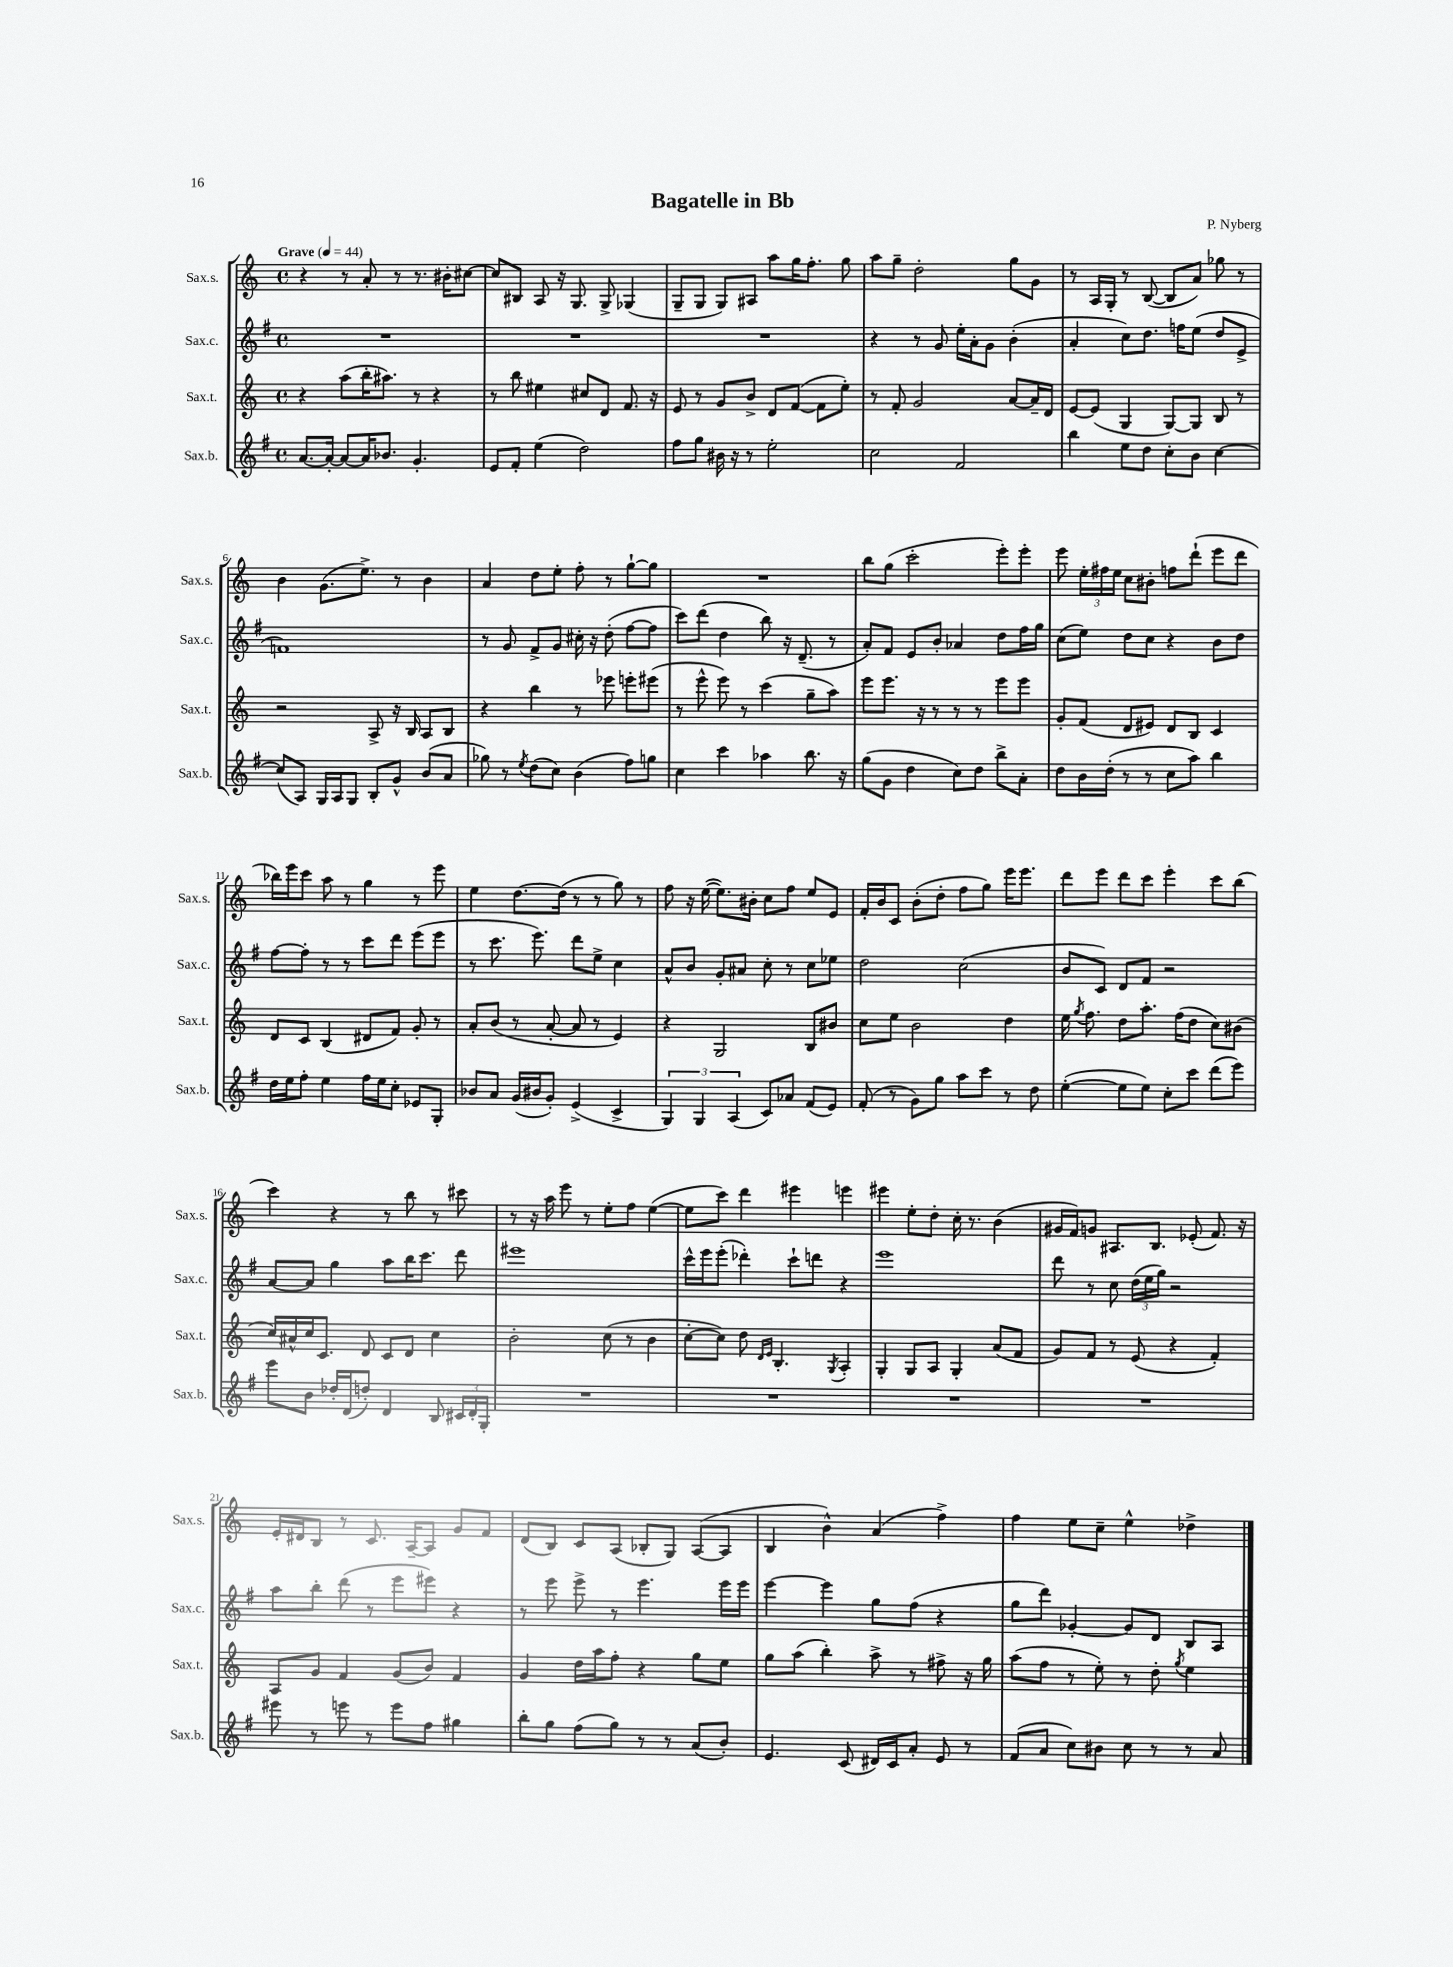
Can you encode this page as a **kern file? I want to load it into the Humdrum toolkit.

**kern	**kern	**kern	**kern
*part4	*part3	*part2	*part1
*staff4	*staff3	*staff2	*staff1
*I"Sax.b.	*I"Sax.t.	*I"Sax.c.	*I"Sax.s.
*I'Sax.b.	*I'Sax.t.	*I'Sax.c.	*I'Sax.s.
*clefG2	*clefG2	*clefG2	*clefG2
*k[f#]	*k[]	*k[f#]	*k[]
*M4/4	*M4/4	*M4/4	*M4/4
*met(c)	*met(c)	*met(c)	*met(c)
*MM44	*MM44	*MM44	*MM44
=1	=1	=1	=1
!	!	!	!LO:TX:a:B:t=Grave
[8.a/L	4r	1r	4r
16a'/Jk_	.	.	.
8a/L_	(8aa\L	.	8r
16a/K]	16bb'\K	.	8a'/
8.b-X/J	8.aa#X\J)	.	.
.	.	.	8r
4.g'/	8r	.	8.r
.	4r	.	.
.	.	.	16b#X'\KL
.	.	.	[8cc#X\J
=2	=2	=2	=2
8e/L	8r	1r	8cc#/L]
8f#'/J	8bb\	.	8B#X/J
(4ee\	4ee#X\	.	8A/
.	.	.	16r
.	.	.	8.G/
2dd\)	8cc#X/L	.	.
.	8d/J	.	8G^/
.	8.f/	.	(4G-X/
.	16r	.	.
=3	=3	=3	=3
8ff#\L	8e/	1r	8G~/L
8gg\J	8r	.	8G/J
16b#X\	8g/L	.	8G/L)
16r	.	.	.
8r	8b^/J	.	8A#X/J
2ee'\	8d/L	.	8aa\L
.	([8f/J	.	16gg\K
.	.	.	8.ff'\J
.	8f\L]	.	.
.	8ee'\J)	.	8gg\
=4	=4	=4	=4
2cc\	8r	4r	8aa\L
.	8f'/	.	8gg~\J
.	2g/	8r	2dd'\
.	.	8g/	.
2f#/	.	16ee'\LL	.
.	.	16a'\J	.
.	.	8g\J	.
.	[8a/L	(4b'\	8gg\L
.	16a~/L]	.	8g\J
.	16d/JJ	.	.
=5	=5	=5	=5
4bb\	[8e/L	4a'/	8r
.	(8e/J]	.	16A/LL
.	.	.	16G'/JJ
8ee\L	4G/	8cc\L)	8r
8dd\J	.	8.dd\J	([8B/
8cc'\L	[8G/L)	.	8B/L]
.	.	16ffn\KL	.
8b\J	8G/J]	(8ee\J	8a/J)
[4cc\	8B/	8dd/L	8gg-X\
.	8r	8e^/J	8r
!!LO:LB:g=z
=6	=6	=6	=6
(8cc/L]	2r	1fn)	4b\
8A/J)	.	.	.
16G/LL	.	.	(8.g\L
16A/J	.	.	.
8G/J	.	.	.
.	.	.	8.ee^\J)
8B'/L	8A^/	.	.
8g^^/J	16r	.	8r
.	16B/	.	.
(8b/L	8A/L	.	4b\
8a/J	8B/J	.	.
=7	=7	=7	=7
8gg-X\)	4r	8r	4a/
8r	.	8g/	.
8qee/	.	.	.
(8dd\L	4bb\	8f#^/L	8dd\L
8cc\J)	.	8g/J	8ee'\J
(4b\	8r	16cc#X'\	8ff'\
.	.	16r	.
.	8eee-X\	(8dd'\	8r
8ff#\L)	8eeen'\L	[8ff#\L	[8gg`\L
8ggn\J	(8eee#X\J	8ff#\J]	8gg\J]
=8	=8	=8	=8
4cc\	8r	8ccc\L)	1r
.	8eee^^\	(8ddd\J	.
4ccc\	8eee\)	4dd\	.
.	8r	.	.
4aa-X\	(4ccc\	8bb\)	.
.	.	16r	.
.	.	(8.d~/	.
8.bb\	8gg~\L	.	.
.	8aa\J)	8r	.
16r	.	.	.
=9	=9	=9	=9
(8gg\L	8eee\L	8a'/L)	8bb\L
8g\J	8.eee\J	8f#/J	(8gg\J
4dd\	.	8e/L	2ccc'\
.	16r	.	.
.	8r	8b'/J	.
8cc\L)	8r	4a-X/	.
8dd\J	8r	.	.
8bb^\L	8eee\L	8dd\L	8eee'\L)
8a'\J	8eee\J	16ff#\L	8eee'\J
.	.	16gg\JJ	.
=10	=10	=10	=10
8dd\L	8g'/L	(8cc\L	8eee\
16b\L	(8f/J	8ee\J)	24ee'\LL
.	.	.	24ff#X\
(16dd'\JJ	.	.	.
.	.	.	24ee\JJ
8r	8d/L	8dd\L	8cc\L
8r	8e#X/J)	8cc\J	8b#X'\J
8cc\L	8d/L	4r	8ffn\L
8aa\J)	8B/J	.	(8ddd`\J
4bb\	4c/	8b\L	8eee\L
.	.	8dd\J	8ddd\J
!!LO:LB:g=z
=11	=11	=11	=11
16dd\LL	8d/L	[8ff#\L	16bb-X\LL)
16ee\J	.	.	16eee\J
8ff#'\J	8c/J	8ff#'\J]	8ccc\J
4ee\	(4B/	8r	8aa\
.	.	8r	8r
16ff#\LL	8d#X/L	8ccc\L	4gg\
16ee\J	.	.	.
8cc'\J	8f/J)	8ddd\J	.
8e-X/L	8g'/	(8eee\L	8r
8G'/J	8r	8eee\J	8eee\
=12	=12	=12	=12
8b-X/L	8a'/L	8r	4ee\
8a/J	(8b/J	8.ccc\	.
(16g/LL	8r	.	[8.dd\L
16b#X/J	.	8.eee\)	.
8g'/J)	[8a'/	.	.
.	.	.	(16dd\Jk]
(4e^/	8a/]	8ddd\L	8r
.	8r	8ee^\J	8r
4c^/	4e/)	4cc\	8gg\)
.	.	.	8r
=13	=13	=13	=13
6G/)	4r	8a^^/L	8ff\
.	.	8b/J	16r
6G/	.	.	.
.	.	.	([16ee\
.	2G/	8g'/L	8.ee\L])
(6A/	.	.	.
.	.	8a#X/J	.
.	.	.	16b#X'\Jk
8c/L)	.	8cc'\	8cc\L
8a-X/J	.	8r	8ff\J
(8f#/L	8B/L	8cc\L	8ee/L
8e/J)	8b#X/J	8ee-X\J	8e/J
=14	=14	=14	=14
(8f#'/	8cc\L	2dd\	16f'/LL
.	.	.	16b/J
8r	8ee\J	.	8c/J
8g\L)	2b\	.	(8b'\L
8gg\J	.	.	8dd'\J
8aa\L	.	(2cc\	8ff\L
8ccc\J	.	.	8gg\J)
8r	4dd\	.	16eee\KL
.	.	.	8.eee\J
8dd\	.	.	.
=15	=15	=15	=15
([4ee'\	16ee\	8b/L	8ddd\L
.	8qgg/	.	.
.	8.ff\	.	.
.	.	8c/J)	8eee\J
8ee\L]	8dd\L	8d/L	8ddd\L
8ee\J)	8.aa'\J	8f#/J	8ccc\J
8cc'\L	.	2r	4eee'\
.	(16ff\KL	.	.
8ccc\J	8dd\J	.	.
(8ddd\L	8cc\L)	.	8ccc\L
8eee\J)	(8b#X\J	.	(8bb\J
!!LO:LB:g=z
=16	=16	=16	=16
8eee\L	16cc/LL)	[8a/L	4ccc\)
.	16a#X^^/	.	.
8b\J	16cc/J	8a/J]	.
.	8.c/J	.	.
16dd-X'/LL	.	4gg\	4r
(16d/J	.	.	.
8ddn'/J)	8d/	.	.
4d/	8c/L	8aa\L	8r
.	8d/J	16bb\K	8bb\
.	.	8.ccc\J	.
8B/	4cc\	.	8r
24c#X/LL	.	8ddd\	8ccc#X\
24d'/	.	.	.
24G'/JJ	.	.	.
=17	=17	=17	=17
1r	2b'\	1eee#X	8r
.	.	.	16r
.	.	.	16aa\
.	.	.	8eee\
.	.	.	8r
.	(8cc\	.	8ee'\L
.	8r	.	8ff\J
.	4b\	.	([4ee\
=18	=18	=18	=18
1r	[8cc'\L	16ccc^^\LL	8ee\L]
.	.	16eee\J	.
.	8cc\J])	(8eee'\J	8ccc\J)
.	8dd\	4ddd-X'\)	4ddd\
.	16qqd/LL	.	.
.	16qqe/JJ	.	.
.	4.B'/	.	.
.	.	8ccc`\L	4eee#X\
.	.	8dddn\J	.
.	8qG/	.	.
.	4A'/	4r	4eeen\
=19	=19	=19	=19
1r	4G'/	1eee	4eee#X\
.	8G/L	.	8ee'\L
.	8A/J	.	8dd'\J
.	4G'/	.	16cc'\
.	.	.	8.r
.	(8a/L	.	(4b\
.	8f/J	.	.
=20	=20	=20	=20
1r	8g/L)	8ddd\	16g#X/LL
.	.	.	16f/J)
.	8f/J	8r	8gn/J
.	8r	8cc\	8.A#X/L
.	(8e/	(24dd\LL	.
.	.	24ee\	.
.	.	.	8.B/J
.	.	24gg\JJ)	.
.	4r	2r	.
.	.	.	(8e-X'/
.	4f'/)	.	8.f/)
.	.	.	16r
!!LO:LB:g=z
=21	=21	=21	=21
8eee#X\	8A/L	8aa\L	16e'/LL
.	.	.	16d#X/J
8r	8g/J	8bb'\J	8B/J
8eeen\	4f/	(8ddd\	8r
8r	.	8r	8.c/
8eee\L	(8g/L	8eee\L	.
.	.	.	[16A~/KL
8ff#\J	8b/J)	8eee#X\J)	8A/J]
4gg#X\	4f/	4r	8g/L
.	.	.	8f/J
=22	=22	=22	=22
8bb'\L	4g/	8r	(8d/L
8gg\J	.	8eee\	8B/J)
(8ff#\L	16dd\LL	8eee^\	8c/L
.	16aa\J	.	.
8gg\J)	8ff'\J	8r	(8A/J
8r	4r	4.eee\	8B-X'/L
8r	.	.	8G/J)
(8a/L	8gg\L	.	([8A/L
8b'/J)	8ee\J	16eee\LL	8A/J]
.	.	16eee\JJ	.
=23	=23	=23	=23
4.e/	8gg\L	[4eee\	4B/
.	(8aa\J	.	.
.	4bb'\)	4eee\]	4b^^\)
(8c/	.	.	.
16d#X/LL)	8aa^\	8gg\L	(4a/
16c/J	.	.	.
8a'/J	8r	(8ff#\J	.
8e/	8ff#X^\	4r	4ff^\)
8r	16r	.	.
.	16gg\	.	.
=24	=24	=24	=24
(8f#/L	(8aa\L	8gg\L	4ff\
8a/J	8ff\J	8ddd\J)	.
8cc\L)	8r	[4g-X'/	8ee\L
8b#X\J	8ee'\)	.	8cc~\J
8cc\	8r	8g-/L]	4ee^^\
8r	8dd'\	8d/J	.
.	8qgg/	.	.
8r	4ee\	8B/L	4dd-X^\
8a/	.	8A/J	.
==	==	==	==
*-	*-	*-	*-
